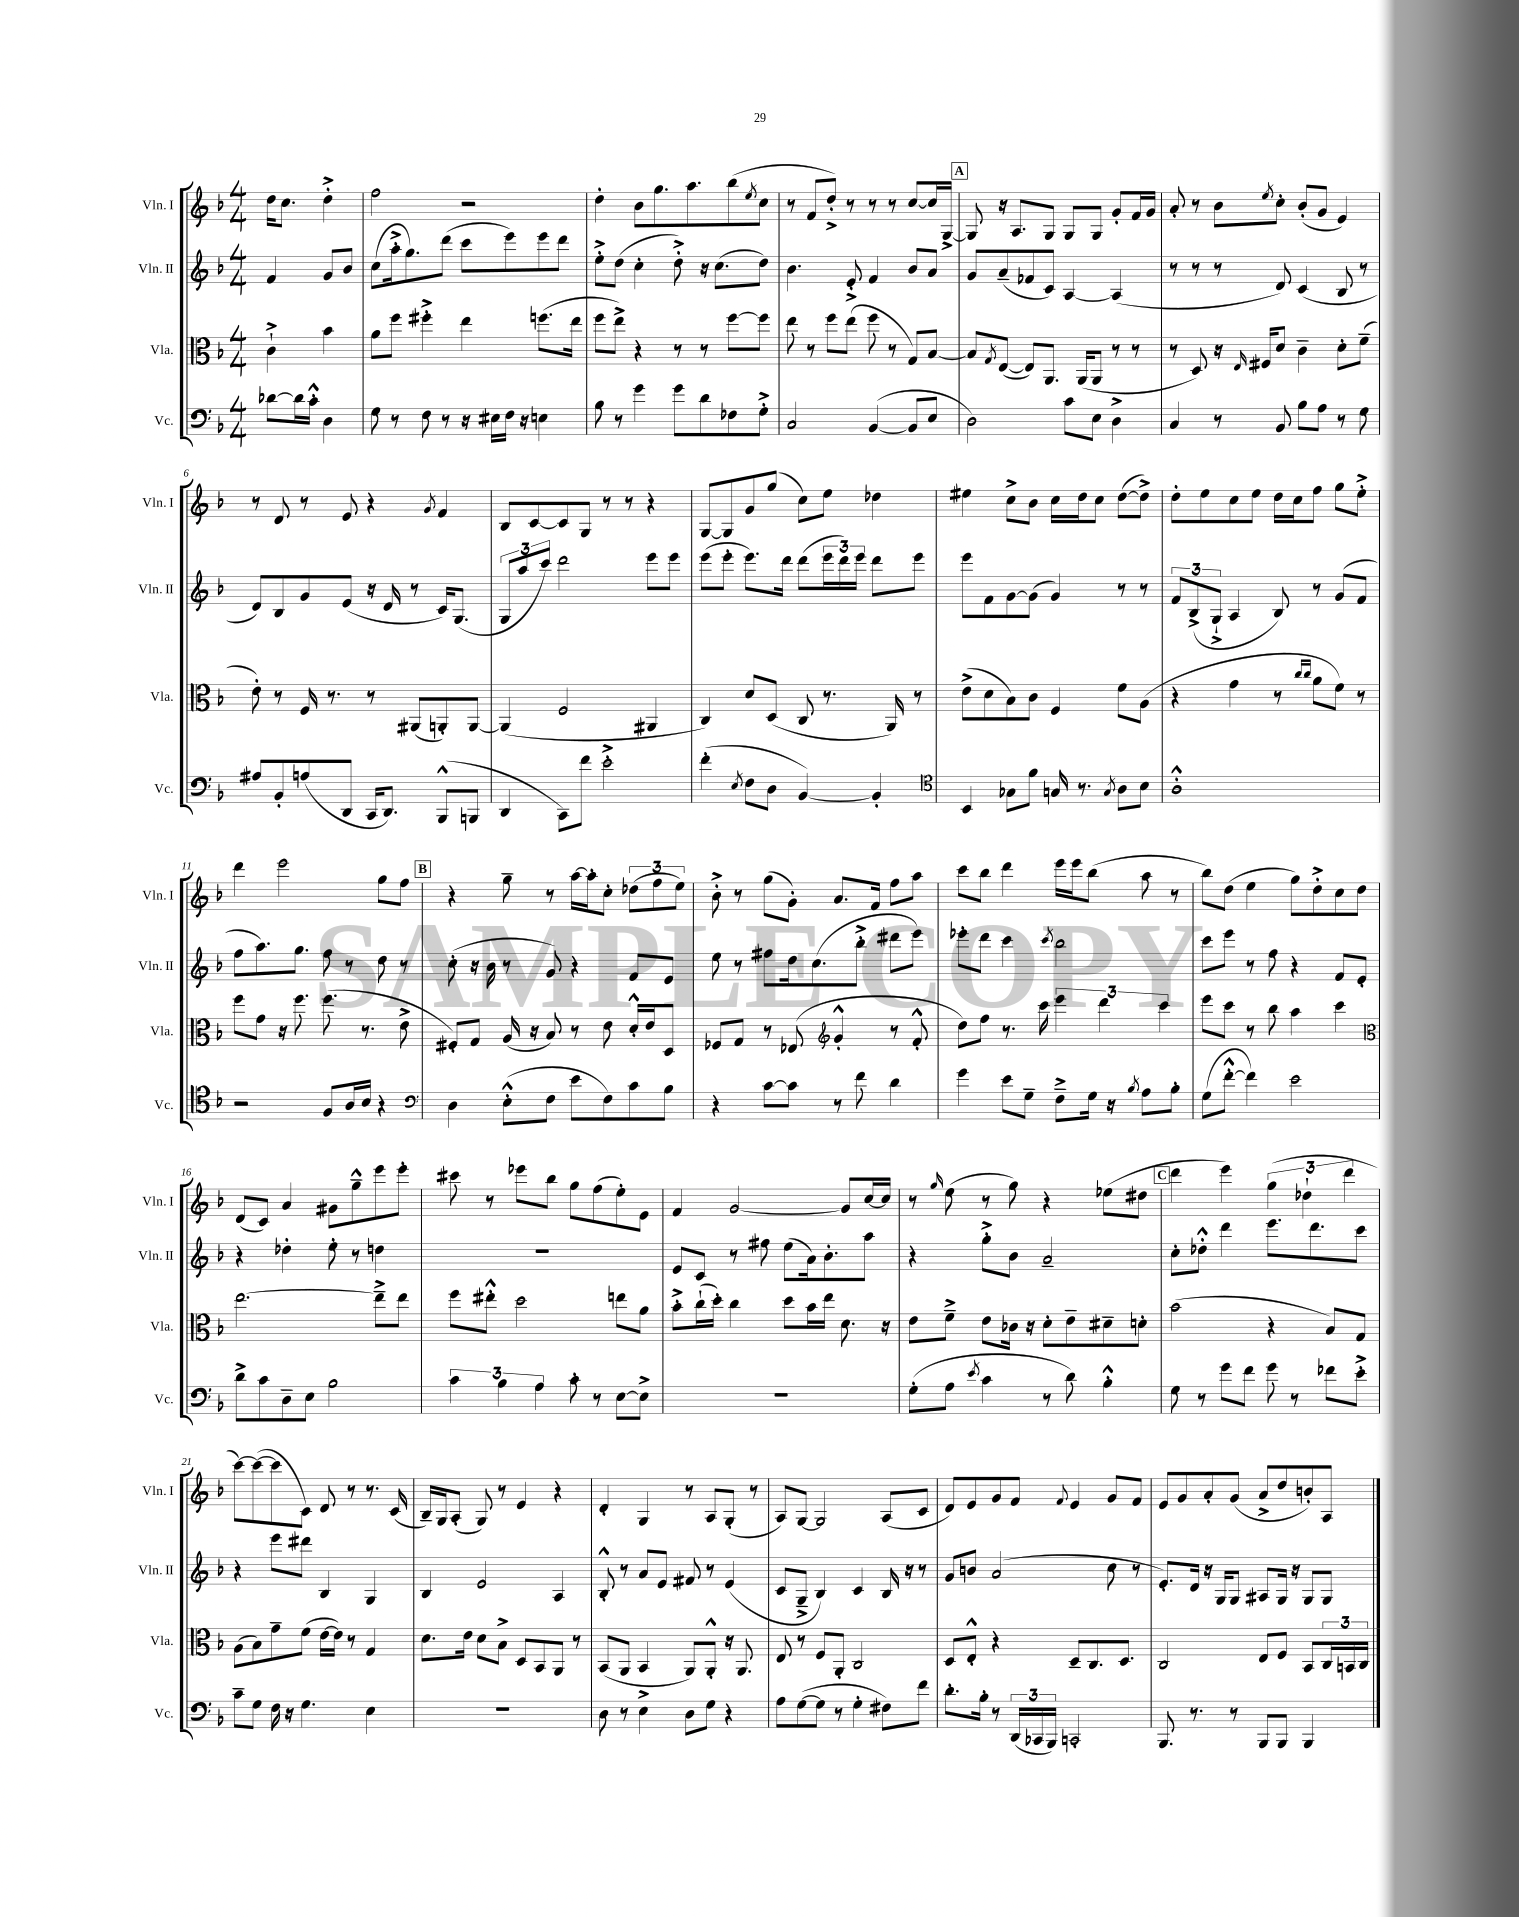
<<
\new StaffGroup <<
\new Staff = "s0" \with { instrumentName = "Vln. I" shortInstrumentName = "Vln. I" } {
    \clef treble \key f \major \numericTimeSignature \time 4/4 \partial 2
    d''16 c''8. d''4-.-> |
    f''2 r2 |
    d''4-. bes'8 g''8. a''8. bes''8( \acciaccatura { e''8 } c''8 |
    r8 f'8 d''8-.->) r8 r8 r8 c''8~ c''16 g16~-> |
    \mark \markup { \box "A" } g8 r16 a8. g8 g8 g8 g'8-. f'16 g'16 |
    a'8-. r8 bes'8 \acciaccatura { e''8 } c''8-. bes'8-.( g'8 e'4) |
    r8 d'8 r8 e'8 r4 \acciaccatura { g'8 } f'4 |
    bes8 c'8~ c'8 g8 r8 r8 r4 |
    g8~ g8 g'8 g''8( c''8) e''8 des''4 |
    eis''4 c''8-> bes'8 c''16 d''16 c''8 d''8~( d''8->) |
    d''8-. e''8 c''8 e''8 d''16 c''16 f''8 g''8 e''8-.-> |
    d'''4 e'''2 g''8 f''8 |
    \mark \markup { \box "B" } r4 g''8-- r8 a''16~ a''16-. c''8-. \tuplet 3/2 { des''8( f''8 e''8) } |
    bes'8-.-> r8 g''8( g'8-.) a'8. f'16 f''8 a''8 |
    c'''8 bes''8 d'''4 e'''16 e'''16 bes''8( a''8 r8 |
    bes''8) d''8( e''4 g''8) d''8-.-> c''8 d''8 |
    d'8( c'8) a'4 gis'8 g''8---^ e'''8 e'''8-. |
    cis'''8 r8 ees'''8 bes''8 g''8 f''8( e''8-.) e'8 |
    f'4 g'2~ g'8 c''16~ c''16 |
    r8 \grace { g''16 } e''8( r8 g''8) r4 ees''8( dis''8 |
    \mark \markup { \box "C" } d'''4 e'''4) \tuplet 3/2 { g''4( des''4-! d'''4 } |
    c'''8~) c'''8~( c'''8 c'8) d'8 r8 r8. c'16( |
    bes16--) g16 a8-.( g8) r8 e'4 r4 |
    d'4-. g4 r8 a8 g8-.( r8 |
    a8) g8~ g2 a8( c'8 |
    d'8) e'8 g'8 f'8 \appoggiatura { f'8 } e'4 g'8 f'8 |
    e'8 g'8 a'8-. g'8( a'8-> d''8 b'8-.) a8 \bar "|." |
}
\new Staff = "s1" \with { instrumentName = "Vln. II" shortInstrumentName = "Vln. II" } {
    \clef treble \key f \major \numericTimeSignature \time 4/4 \partial 2
    f'4 g'8 bes'8 |
    c''8( a''16-.-> g''8.) d'''8( c'''8 e'''8) e'''8 d'''8 |
    e''8-.-> d''8( c''4-. d''8-.->) r16 c''8.( d''8) |
    bes'4. e'8-.-> f'4 bes'8 a'8 |
    \mark \markup { \box "A" } g'8 a'8--( fes'8 c'8) a4~ a4( |
    r8 r8 r8 d'8) c'4( bes8 r8 |
    d'8) bes8 g'8 e'8( r16 d'16 r8 c'16) g8.( |
    \tuplet 3/2 { g8 a''8 c'''8) } d'''2 e'''8 e'''8 |
    e'''8( e'''8-. e'''8.) d'''16 d'''8( \tuplet 3/2 { e'''16 d'''16) e'''16 } d'''8 e'''8 |
    e'''8 f'8 g'8~ g'8( g'4) r8 r8 |
    \tuplet 3/2 { f'8 bes8->( g8-!-> } a4 bes8) r8 g'8( f'8 |
    f''8 a''8.) g''8. f''8 r8 d''8 r8 |
    \mark \markup { \box "B" } c''8-.( r16 bes'16 r8 g'8) r4 f'8 e'8 |
    e''8 r8 fis''8 d''16 c''8.( bes''8-.-> dis'''8 e'''8) |
    ees'''8-. d'''8 c'''4 \acciaccatura { c'''8 } bes''2 |
    c'''8 e'''8 r8 f''8 r4 f'8 e'8-. |
    r4 des''4-. e''8-. r8 d''4 |
    R1 |
    e'8 c'8 r8 fis''8 e''8( a'16) bes'8.-. a''8 |
    r4 g''8-.-> bes'8 a'2-- |
    \mark \markup { \box "C" } c''8-. des''8-.-^ d'''4 e'''8. d'''8. c'''8 |
    r4 e'''8 dis'''8 bes4 g4 |
    bes4 e'2 a4 |
    bes8-.-^ r8 a'8 e'8 fis'8 r8 e'4( |
    c'8 g8---> bes4) c'4 bes16 r16 r8 |
    g'8 b'8 a'2( c''8 r8 |
    e'8.-.) d'16 r16 g16 g8 ais8 g16 r16 g8 g8 \bar "|." |
}
\new Staff = "s2" \with { instrumentName = "Vla." shortInstrumentName = "Vla." } {
    \clef alto \key f \major \numericTimeSignature \time 4/4 \partial 2
    c'4-!-> bes'4 |
    a'8 f''8 fis''4-.-> e''4 f''8.( e''16 |
    f''8 e''8->) r4 r8 r8 f''8~ f''8 |
    e''8 r8 f''8 e''8( f''8 r8 g8) bes8~ |
    \mark \markup { \box "A" } bes8 \acciaccatura { g8 } e8~( e8) a,8. a,16( a,8 r8 r8 |
    r8 d8) r16 \grace { e16 } fis16 d'8 c'4-- d'8-. f'8--( |
    e'8-.) r8 f16 r8. r8 ais,8( a,8-.) a,8~ |
    a,4( f2 ais,4 |
    c4) d'8 d8( c8 r8. a,16) r8 |
    e'8->( d'8 bes8) c'8 f4 f'8 a8( |
    r4 g'4 r8 \grace { c''16 c''16 } a'8 f'8) r8 |
    f''8 g'8 r16 f''8. f''8.( r8. e'8-> |
    \mark \markup { \box "B" } fis8-.) g8 a16( r16 bes8) r8 e'8 d'16-.-^ e'16 d8 |
    fes8 g8 r8 ees8( \clef treble g'4-.-^ r8 f'8-.-^ |
    d''8) f''8 r8. c'''16 \tuplet 3/2 { e'''4 d'''4 c'''4 } |
    e'''8 c'''8 r8 bes''8 a''4 c'''4 |
    \clef alto e''2.~ e''8---> e''8 |
    f''8 eis''8-.-^ d''2 e''8 a'8 |
    bes'8-.-> c''16-!( d''16-.) c''4 d''8 bes'16 e''16 d'8. r16 |
    e'8 f'8---> e'8 ces'16 r16 d'8-. e'8-- dis'8-- d'8-. |
    \mark \markup { \box "C" } bes'2( r4 bes8) g8 |
    a8( bes8) g'8-- f'8( e'16~ e'16) r8 g4 |
    d'8. e'16 d'8 bes8-> d8 bes,8 a,8 r8 |
    bes,8( a,8 bes,4 a,8) a,8-.-^ r16 a,8. |
    e8 r8 f8 a,8-. c2 |
    d8 e8-.-^ r4 d8-- c8. d8. |
    c2 e8 f8 bes,8 \tuplet 3/2 { c16 b,16 c16 } \bar "|." |
}
\new Staff = "s3" \with { instrumentName = "Vc." shortInstrumentName = "Vc." } {
    \clef bass \key f \major \numericTimeSignature \time 4/4 \partial 2
    des'8~ des'16 c'16-.-^ d4 |
    g8 r8 f8 r8 r16 eis16 f16 r16 e4 |
    bes8 r8 g'4 g'8 d'8 fes8 g8-.-> |
    c2 bes,4~( bes,8 e8 |
    \mark \markup { \box "A" } d2) c'8 e8 d4-> |
    c4 r8 bes,8 bes8 a8 r8 g8 |
    ais8 bes,8-. a8( d,8 c,16 d,8.) bes,,8-^( b,,8 |
    d,4 c,8) f'8 e'2-.-> |
    f'4-.( \acciaccatura { e8 } f8 d8 bes,4~) bes,4-. |
    \clef tenor bes,4 ges8 f'8 g16 r8. \acciaccatura { g8 } a8 bes8 |
    a1-.-^ |
    r2 f8 a16 bes16 r4 |
    \mark \markup { \box "B" } \clef bass d4 e8-.-^( f8 e'8 f8) c'8 bes8 |
    r4 c'8~ c'8 r8 f'8 d'4 |
    g'4 e'8 g8-- f8---> g16 r16 \acciaccatura { bes8 } a8 bes8-. |
    g8( f'8~-.-^ f'4) e'2 |
    d'8-> c'8 d8-- e8 bes2 |
    \tuplet 3/2 { c'4 bes4 a4 } c'8-. r8 e8~ e8-> |
    R1 |
    g8-.( a8 \acciaccatura { e'8 } c'4 r8 d'8) bes4-.-^ |
    \mark \markup { \box "C" } g8 r8 g'8 f'8 g'8 r8 fes'8 e'8-.-> |
    c'8-- g8 f16 r16 g4. e4 |
    R1 |
    d8 r8 e4-> d8 g8 r4 |
    a8 g8~( g8 r8 g4-. fis8) f'8 |
    d'8.-. bes16-. r8 \tuplet 3/2 { d,16( ces,16 bes,,16) } c,2-. |
    bes,,8. r8. r8 bes,,8 bes,,8 bes,,4 \bar "|." |
}
>>
>>
